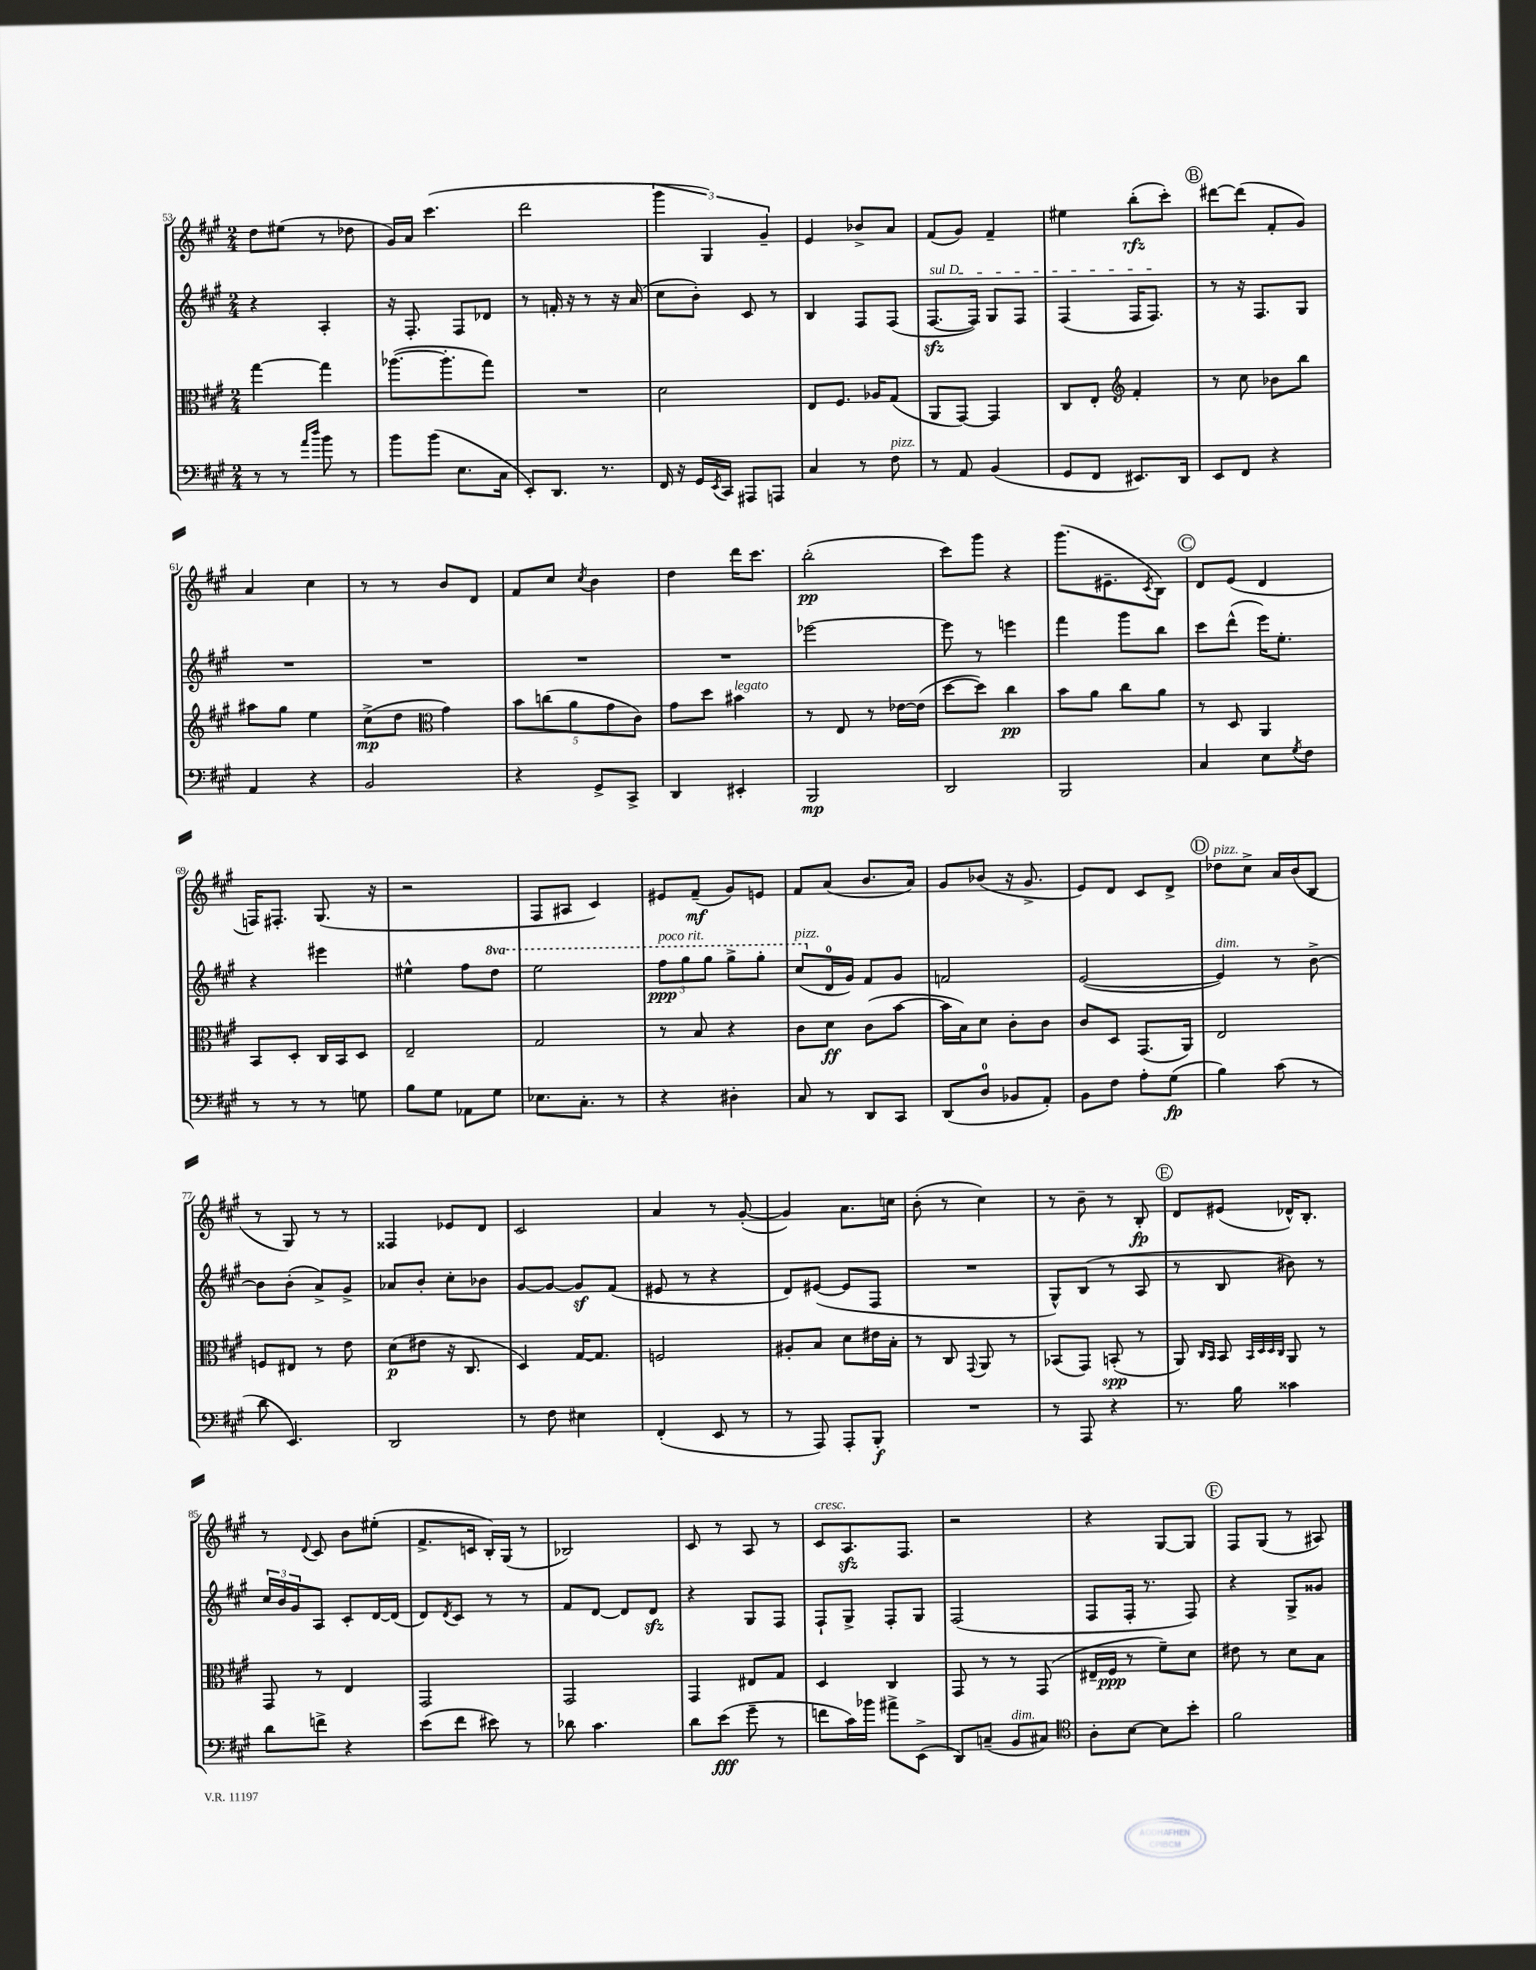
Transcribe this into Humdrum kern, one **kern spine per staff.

**kern	**dynam	**kern	**dynam	**kern	**dynam	**kern	**dynam
*part4	*part4	*part3	*part3	*part2	*part2	*part1	*part1
*staff4	*staff4	*staff3	*staff3	*staff2	*staff2	*staff1	*staff1
*clefF4	*	*clefC3	*	*clefG2	*	*clefG2	*
*k[f#c#g#]	*	*k[f#c#g#]	*	*k[f#c#g#]	*	*k[f#c#g#]	*
*M2/4	*	*M2/4	*	*M2/4	*	*M2/4	*
=53	=53	=53	=53	=53	=53	=53	=53
8r	.	[4gg#\	.	4r	.	8dd\L	.
8r	.	.	.	.	.	(8ee#X\J	.
16qqa/LL	.	.	.	.	.	.	.
16qqdd/JJ	.	.	.	.	.	.	.
8b\	.	4gg#\]	.	4A'/	.	8r	.
8r	.	.	.	.	.	8dd-X\	.
=54	=54	=54	=54	=54	=54	=54	=54
8b\L	.	([8.aa-X\L	.	16r	.	16g#/LL)	.
.	.	.	.	8.F#'/	.	16a/JJ	.
(8b\J	.	.	.	.	.	(4.ccc#\	.
.	.	8.aa-'\]	.	.	.	.	.
8.E\L	.	.	.	8F#/L	.	.	.
.	.	8gg#\J)	.	8d-X/J	.	.	.
16C#\Jk	.	.	.	.	.	.	.
=55	=55	=55	=55	=55	=55	=55	=55
8EE'/L)	.	2r	.	8r	.	2ddd\	.
8.DD/J	.	.	.	16fn'/	.	.	.
.	.	.	.	16r	.	.	.
.	.	.	.	8r	.	.	.
8.r	.	.	.	.	.	.	.
.	.	.	.	16r	.	.	.
.	.	.	.	(16a/	.	.	.
=56	=56	=56	=56	=56	=56	=56	=56
16FF#/	.	2d\	.	8cc#\L	.	6ggg#\	.
16r	.	.	.	.	.	.	.
16GG#/LL	.	.	.	8b'\J)	.	.	.
.	.	.	.	.	.	6G#/)	.
8qEE/	.	.	.	.	.	.	.
16CC#/JJ	.	.	.	.	.	.	.
8AAA#X/L	.	.	.	8c#/	.	.	.
.	.	.	.	.	.	6g#~/	.
8AAAn/J	.	.	.	8r	.	.	.
=57	=57	=57	=57	=57	=57	=57	=57
4C#/	.	8E/L	.	4B/	.	4e/	.
.	.	8.F#/J	.	.	.	.	.
8r	.	.	.	8F#/L	.	8b-X^/L	.
.	.	16A-X/KL	.	.	.	.	.
!LO:TX:a:i:t=pizz.	!	!	!	!	!	!	!
8F#\	.	(8G#/J	.	(8F#/J	.	8a/J	.
=58	=58	=58	=58	=58	=58	=58	=58
!	!	!	!	!LO:TX:a:i:t=sul D	!	!	!
8r	.	8AA/L	.	[8.F#zz/L	.	(8f#/L	.
8AA/	.	[8GG#/J)	.	.	.	8g#/J)	.
.	.	.	.	16F#/Jk])	.	.	.
(4BB/	.	4GG#/]	.	8G#/L	.	4f#~/	.
.	.	.	.	8F#/J	.	.	.
=59	=59	=59	=59	=59	=59	=59	=59
8GG#/L	.	8C#/L	.	(4F#/	.	4ee#X\	.
8FF#/J	.	8E'/J	.	.	.	.	.
*	*	*clefG2	*	*	*	*	*
8.EE#X/L)	.	4f#'/	.	16F#/KL	.	(8bb'\L	rfz
.	.	.	.	8.F#/J)	.	.	.
.	.	.	.	.	.	8ccc#'\J)	.
16DD/Jk	.	.	.	.	.	.	.
!!LO:REH:place=s1:t=B
=60	=60	=60	=60	=60	=60	=60	=60
8EE/L	.	8r	.	8r	.	[8ddd#X\L	.
8FF#/J	.	8cc#\	.	16r	.	(8ddd#\J]	.
.	.	.	.	8.F#/L	.	.	.
4r	.	8b-X\L	.	.	.	8f#'/L	.
.	.	8bb\J	.	8G#/J	.	8g#/J)	.
!!LO:LB:g=z
=61	=61	=61	=61	=61	=61	=61	=61
4AA/	.	8aa#X\L	.	2r	.	4a/	.
.	.	8gg#\J	.	.	.	.	.
4r	.	4ee\	.	.	.	4cc#\	.
=62	=62	=62	=62	=62	=62	=62	=62
2BB/	.	(8cc#^\L	mp	2r	.	8r	.
.	.	8dd\J	.	.	.	8r	.
*	*	*clefC3	*	*	*	*	*
.	.	4g#\)	.	.	.	8b/L	.
.	.	.	.	.	.	8d/J	.
=63	=63	=63	=63	=63	=63	=63	=63
4r	.	10b\L	.	2r	.	8f#/L	.
.	.	(10ccn\	.	.	.	.	.
.	.	.	.	.	.	8cc#/J	.
.	.	10a\	.	.	.	.	.
.	.	.	.	.	.	8qcc#/	.
8GG#^/L	.	.	.	.	.	4b\	.
.	.	10g#\	.	.	.	.	.
8CC#^/J	.	.	.	.	.	.	.
.	.	10c#\J)	.	.	.	.	.
=64	=64	=64	=64	=64	=64	=64	=64
4DD/	.	8g#\L	.	2r	.	4dd\	.
.	.	8dd\J	.	.	.	.	.
!	!	!LO:TX:a:i:t=legato	!	!	!	!	!
4EE#X'/	.	4b#X\	.	.	.	16ddd\KL	.
.	.	.	.	.	.	8.ccc#\J	.
=65	=65	=65	=65	=65	=65	=65	=65
2BBB/	mp	8r	.	[2eee-X\	.	(2bb'\	pp
.	.	8E/	.	.	.	.	.
.	.	8r	.	.	.	.	.
.	.	[16e-X\LL	.	.	.	.	.
.	.	(16e-\JJ]	.	.	.	.	.
=66	=66	=66	=66	=66	=66	=66	=66
2DD/	.	[8dd\L	.	8eee-\]	.	8ccc#\L)	.
.	.	8dd\J])	.	8r	.	8ggg#\J	.
.	.	4cc#\	pp	4eeen\	.	4r	.
=67	=67	=67	=67	=67	=67	=67	=67
2BBB/	.	8b\L	.	4fff#\	.	(8.ggg#\L	.
.	.	8a\J	.	.	.	.	.
.	.	.	.	.	.	8.e#X~\	.
.	.	8cc#\L	.	8ggg#\L	.	.	.
.	.	.	.	.	.	8qc#/	.
.	.	8a\J	.	8bb\J	.	8B\J)	.
!!LO:REH:place=s1:t=C
=68	=68	=68	=68	=68	=68	=68	=68
4C#/	.	8r	.	8ccc#\L	.	8d/L	.
.	.	8D/	.	(8ddd^^\J	.	(8e/J	.
8E\L	.	4AA/	.	16eee\KL)	.	4d/	.
.	.	.	.	8.ee'\J	.	.	.
8qG#/	.	.	.	.	.	.	.
8F#\J	.	.	.	.	.	.	.
!!LO:LB:g=z
=69	=69	=69	=69	=69	=69	=69	=69
8r	.	8BB/L	.	4r	.	16Fn/KL)	.
.	.	.	.	.	.	8.F#X'/J	.
8r	.	8D'/J	.	.	.	.	.
8r	.	16C#/LL	.	4eee#X\	.	(8.G#/	.
.	.	16BB/J	.	.	.	.	.
8Gn\	.	8D/J	.	.	.	.	.
.	.	.	.	.	.	16r	.
=70	=70	=70	=70	=70	=70	=70	=70
8B\L	.	2E~/	.	4ee#X^^\	.	2r	.
8G#\J	.	.	.	.	.	.	.
8AA-X\L	.	.	.	8ff#\L	.	.	.
*	*	*	*	*8va	*	*	*
8G#\J	.	.	.	8ddd\J	.	.	.
=71	=71	=71	=71	=71	=71	=71	=71
8.E-X\L	.	2G#/	.	2eee\	.	8F#/L	.
.	.	.	.	.	.	8A#X/J	.
8.C#'\J	.	.	.	.	.	.	.
.	.	.	.	.	.	4c#/)	.
8r	.	.	.	.	.	.	.
=72	=72	=72	=72	=72	=72	=72	=72
!	!	!	!	!LO:TX:a:i:t=poco rit.	!	!	!
4r	.	8r	.	12fff#\L	ppp	8e#X/L	.
.	.	.	.	12ggg#\	.	.	.
.	.	8B/	.	.	.	(8f#~/J	mf
.	.	.	.	12ggg#\J	.	.	.
4D#X'\	.	4r	.	8ggg#^\L	.	8g#/L)	.
.	.	.	.	8ggg#'\J	.	8en/J	.
=73	=73	=73	=73	=73	=73	=73	=73
!	!	!	!	!LO:TX:a:i:t=pizz.	!	!	!
8C#/	.	8c#\L	.	(8ccc#/L	.	8f#/L	.
*	*	*	*	*X8va	*	*	*
8r	.	8d\J	ff	16d/L	.	(8a/J	.
.	.	.	.	16g#/JJ)	.	.	.
8DD/L	.	(8c#\L	.	8f#/L	.	8.b/L	.
8CC#/J	.	[8b\J	.	8g#/J	.	.	.
.	.	.	.	.	.	16a/Jk)	.
=74	=74	=74	=74	=74	=74	=74	=74
(8DD/L	.	16b\LL]	.	2fn/	.	8g#/L	.
.	.	16B\J)	.	.	.	.	.
8D/J	.	8d\J	.	.	.	(8b-X/J	.
8BB-X/L	.	8c#'\L	.	.	.	16r	.
.	.	.	.	.	.	8.g#^/	.
8AA'/J)	.	8c#\J	.	.	.	.	.
=75	=75	=75	=75	=75	=75	=75	=75
8BB\L	.	8c#/L	.	([2e/	.	8e/L)	.
8F#\J	.	8D/J	.	.	.	8d/J	.
8A'\L	.	(8.GG#/L	.	.	.	8c#/L	.
(8G#\J	fp	.	.	.	.	8d^/J	.
.	.	16AA/Jk)	.	.	.	.	.
!!LO:REH:place=s1:t=D
=76	=76	=76	=76	=76	=76	=76	=76
!	!	!	!	!	!	!LO:TX:a:i:t=pizz.	!
!	!	!	!	!LO:TX:a:i:t=dim.	!	!	!
4B\)	.	2E/	.	4e/])	.	8dd-X\L	.
.	.	.	.	.	.	8cc#^\J	.
(8c#\	.	.	.	8r	.	16a/LL	.
.	.	.	.	.	.	(16b/J	.
8r	.	.	.	[8b^\	.	8B/J	.
!!LO:LB:g=z
=77	=77	=77	=77	=77	=77	=77	=77
8d\	.	8Fn/L	.	8b\L]	.	8r	.
4.EE/)	.	8E#X/J	.	(8b'\J	.	8G#/)	.
.	.	8r	.	8a^/L)	.	8r	.
.	.	8e\	.	8g#^/J	.	8r	.
=78	=78	=78	=78	=78	=78	=78	=78
2DD/	.	(8d\L	p	8a-X/L	.	4F##X/	.
.	.	8e#X\J	.	8b'/J	.	.	.
.	.	16r	.	8cc#'\L	.	8e-X/L	.
.	.	8.C#/	.	.	.	.	.
.	.	.	.	8b-X\J	.	8d/J	.
=79	=79	=79	=79	=79	=79	=79	=79
8r	.	4D/)	.	[8g#/L	.	2c#/	.
8F#\	.	.	.	8g#/J_	.	.	.
4E#X\	.	[16G#/KL	.	8g#z/L]	.	.	.
.	.	8.G#/J]	.	.	.	.	.
.	.	.	.	(8f#/J	.	.	.
=80	=80	=80	=80	=80	=80	=80	=80
(4FF#'/	.	2Fn/	.	8e#X/	.	4a/	.
.	.	.	.	8r	.	.	.
8EE/	.	.	.	4r	.	8r	.
8r	.	.	.	.	.	([8g#'/	.
=81	=81	=81	=81	=81	=81	=81	=81
8r	.	8A#X'/L	.	8d/L)	.	4g#/])	.
8AAA/)	.	8B/J	.	([8e#X/J	.	.	.
8AAA'/L	.	8d\L	.	8e#/L]	.	8.a\L	.
8BBB'/J	f	16e#X\L	.	8F#/J	.	.	.
.	.	16B'\JJ	.	.	.	16ccn\Jk	.
=82	=82	=82	=82	=82	=82	=82	=82
2r	.	8r	.	2r	.	(8b'\	.
.	.	8C#/	.	.	.	8r	.
.	.	8qqGG#/	.	.	.	.	.
.	.	8AA/	.	.	.	4cc#\)	.
.	.	8r	.	.	.	.	.
=83	=83	=83	=83	=83	=83	=83	=83
8r	.	(8BB-X/L	.	8G#^^/L)	.	8r	.
8AAA/	.	8GG#/J)	.	(8B/J	.	8b~\	.
4r	.	(8BBn'/	spp	8r	.	8r	.
.	.	8r	.	8A/	.	8B'/	fp
!!LO:REH:place=s1:t=E
=84	=84	=84	=84	=84	=84	=84	=84
8.r	.	8AA/)	.	8r	.	8d/L	.
.	.	16qqC#/LL	.	.	.	.	.
.	.	16qqBB/JJ	.	.	.	.	.
.	.	8BB/	.	8B/	.	(8e#X/J	.
16B\	.	.	.	.	.	.	.
.	.	32qqBB/LLL	.	.	.	.	.
.	.	32qqD/	.	.	.	.	.
.	.	32qqD/	.	.	.	.	.
.	.	32qqC#/JJJ	.	.	.	.	.
4c##X\	.	8AA/	.	8b#X\)	.	16d-X^^/KL)	.
.	.	.	.	.	.	8.B'/J	.
.	.	8r	.	8r	.	.	.
!!LO:LB:g=z
=85	=85	=85	=85	=85	=85	=85	=85
8d\L	.	8GG#/	.	24cc#/LL	.	8r	.
.	.	.	.	24b/	.	.	.
.	.	.	.	24g#/J	.	.	.
.	.	.	.	.	.	8qqd/	.
8fn^\J	.	8r	.	8A/J	.	8c#/	.
4r	.	4E/	.	8c#'/L	.	8b\L	.
.	.	.	.	[16d/L	.	(8ee#X'\J	.
.	.	.	.	(16d/JJ]	.	.	.
=86	=86	=86	=86	=86	=86	=86	=86
(8e\L	.	2GG#/	.	8d/L)	.	8.f#^/L	.
.	.	.	.	8qd/	.	.	.
8f#\J	.	.	.	8c#/J	.	.	.
.	.	.	.	.	.	16cn/Jk	.
8e#X\)	.	.	.	8r	.	16B'/LL)	.
.	.	.	.	.	.	(16G#/JJ	.
8r	.	.	.	8r	.	8r	.
=87	=87	=87	=87	=87	=87	=87	=87
8d-X\	.	2GG#/	.	8f#/L	.	2B-X/)	.
4.c#\	.	.	.	[8d/J	.	.	.
.	.	.	.	8d/L]	.	.	.
.	.	.	.	8dzz/J	.	.	.
=88	=88	=88	=88	=88	=88	=88	=88
8d\L	.	4GG#/	.	4r	.	8c#/	.
(8e\J	fff	.	.	.	.	8r	.
8g#~\	.	8E#X/L	.	8G#/L	.	8A/	.
8r	.	8G#/J	.	8F#/J	.	8r	.
=89	=89	=89	=89	=89	=89	=89	=89
!	!	!	!	!	!	!LO:TX:a:i:t=cresc.	!
8fn\L	.	4D/	.	8F#`/L	.	8c#/L	.
16c#\L)	.	.	.	8G#^/J	.	8.Azz/	.
16b-X\JJ	.	.	.	.	.	.	.
8a#X^\L	.	4C#/	.	8F#'/L	.	.	.
.	.	.	.	.	.	8.F#/J	.
(8EE^\J	.	.	.	8G#/J	.	.	.
=90	=90	=90	=90	=90	=90	=90	=90
8DD/L)	.	8GG#/	.	(2F#/	.	2r	.
(8Cn~/J	.	8r	.	.	.	.	.
!LO:TX:a:i:t=dim.	!	!	!	!	!	!	!
8BB/L	.	8r	.	.	.	.	.
8C#X/J)	.	(8GG#/	.	.	.	.	.
=91	=91	=91	=91	=91	=91	=91	=91
*clefC4	*	*	*	*	*	*	*
8A'\L	.	16E#X~/LL	.	8F#/L	.	4r	.
.	.	16F#/JJ	ppp	.	.	.	.
[8B\J	.	8r	.	16F#'/Jk	.	.	.
.	.	.	.	8.r	.	.	.
8B\L]	.	8f#~\L)	.	.	.	[8G#/L	.
8b'\J	.	8d\J	.	8F#/)	.	8G#/J]	.
!!LO:REH:place=s1:t=F
=92	=92	=92	=92	=92	=92	=92	=92
2f#\	.	8e#X\	.	4r	.	8F#/L	.
.	.	8r	.	.	.	(8G#/J	.
.	.	8d\L	.	8G#^/L	.	8r	.
.	.	8B\J	.	8g##X/J	.	8A#X/)	.
==	==	==	==	==	==	==	==
*-	*-	*-	*-	*-	*-	*-	*-
